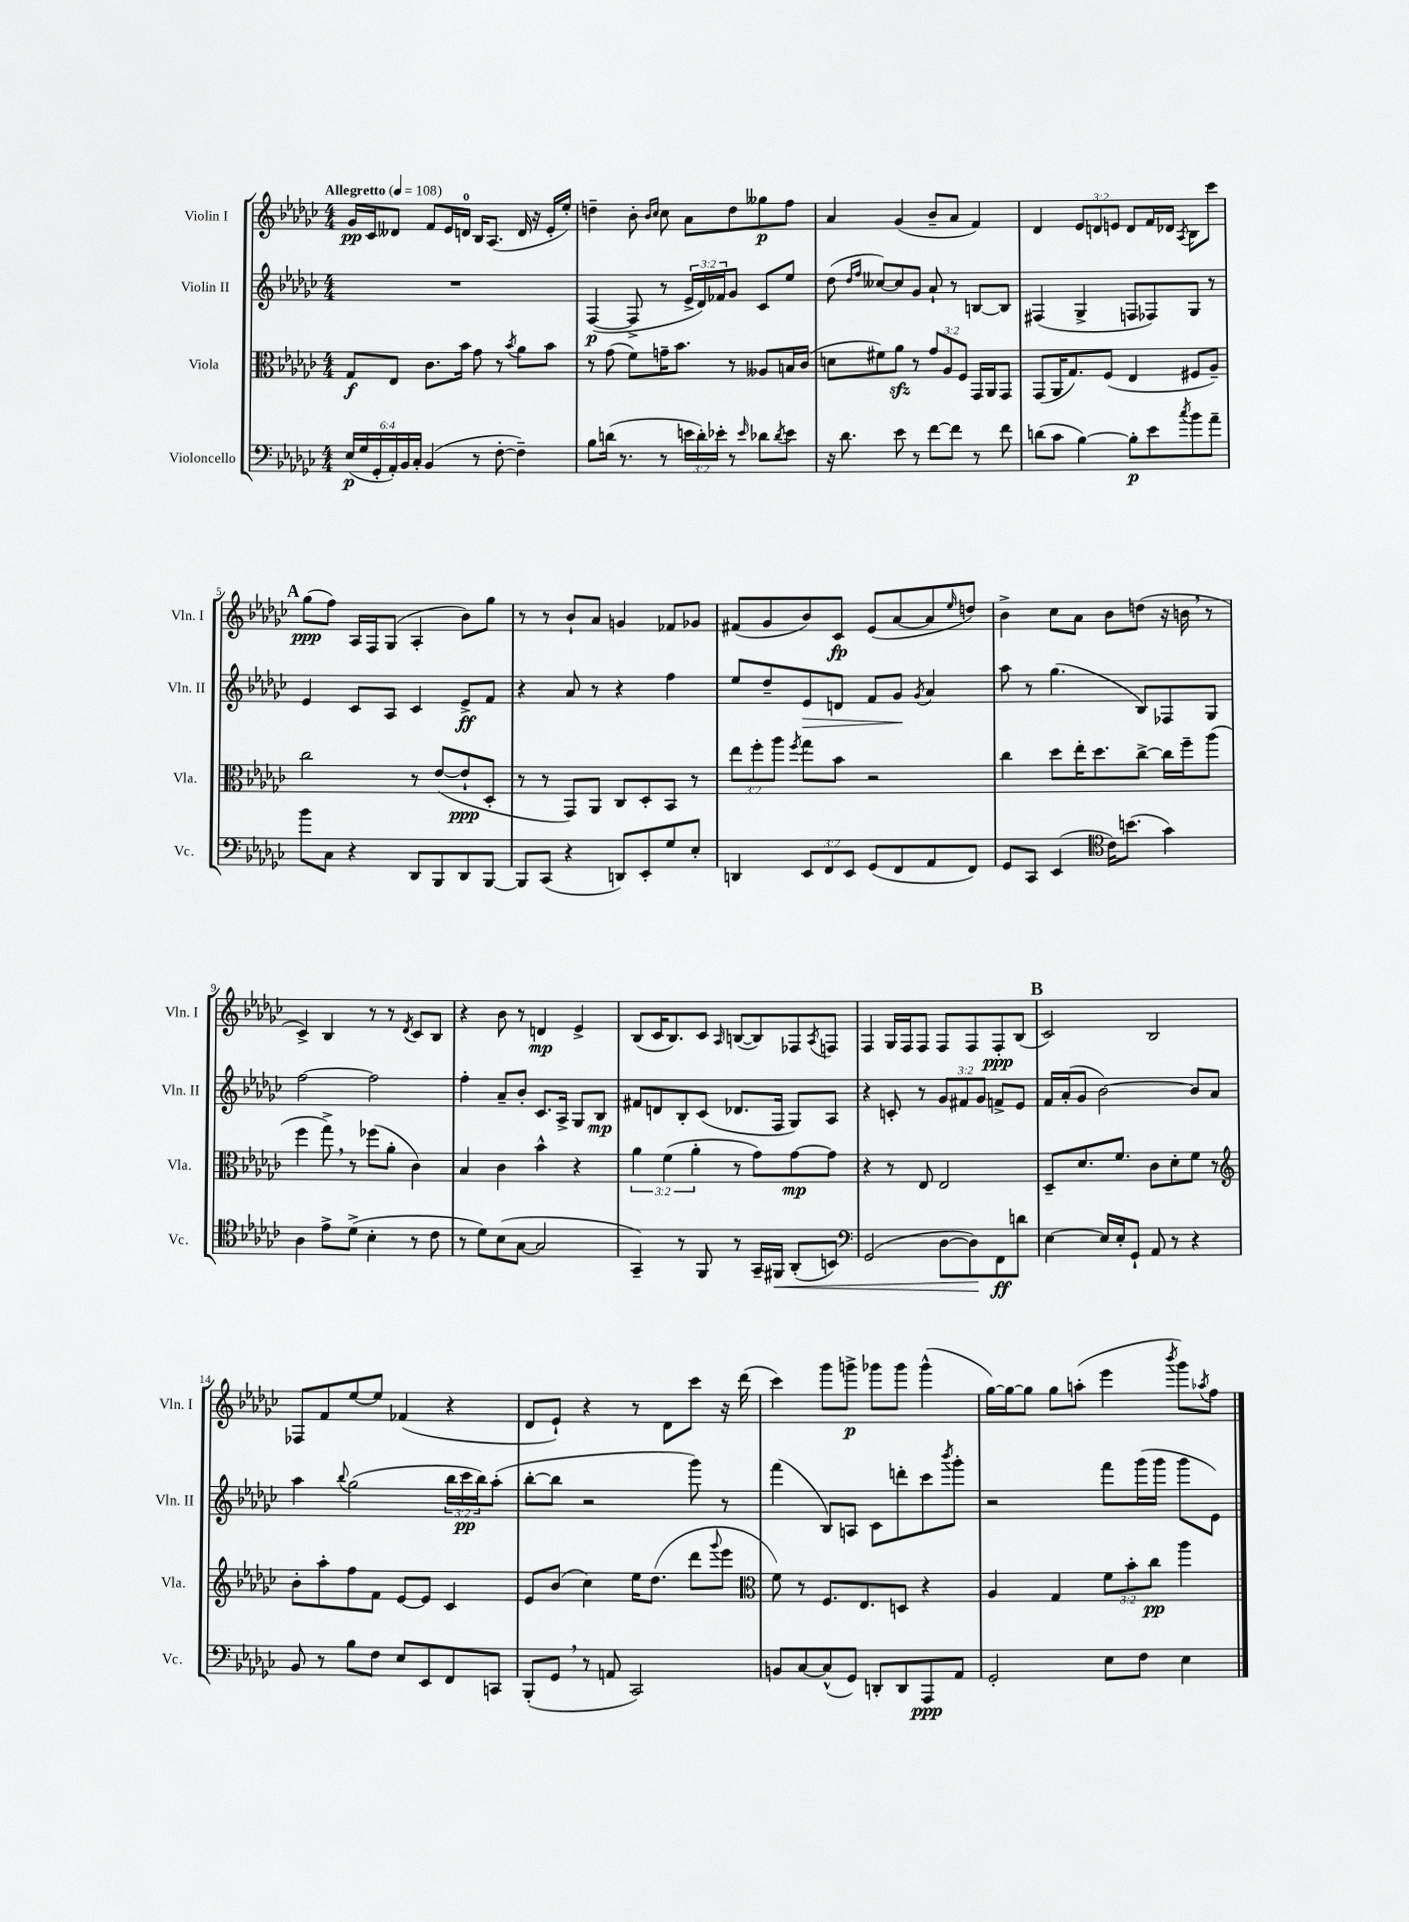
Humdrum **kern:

**kern	**kern	**kern	**kern
*staff4	*staff3	*staff2	*staff1
*clefF4	*clefC3	*clefG2	*clefG2
*k[b-e-a-d-g-c-]	*k[b-e-a-d-g-c-]	*k[b-e-a-d-g-c-]	*k[b-e-a-d-g-c-]
*M4/4	*M4/4	*M4/4	*M4/4
*MM108	*MM108	*MM108	*MM108
(24E-	8G-	1r	16g-
24G-	.	.	.
.	.	.	16c-
24GG-'	.	.	.
24AA-')	8E-	.	8d--
24BB-	.	.	.
24C-'	.	.	.
(4BB-	8.c-	.	8f
.	.	.	16e-
.	16b-	.	16d
8r	8g-	.	16B-
.	.	.	(8.A-
[8F'	8r	.	.
.	8qb-	.	.
4F~])	8a-	.	16d
.	.	.	16r
.	8b-	.	16e-'
.	.	.	16ee-')
=	=	=	=
8B-	8r	([4F	4dd~
(16d	(8g-	.	.
8.r	.	.	.
.	8f)	8F^]	8b-'
.	.	.	16qqb-
.	.	.	16qqcc-
8r	16g~	8r	8cc-
.	8.b-	.	.
24e	.	24e-^	8a-
24d')	.	24d-)	.
24e-'	.	24f-	.
8r	8r	8g-	8dd
16qqe-	.	.	.
8d-	8A--	8c-	8gg--
8qd-	.	.	.
8e-	16B	8ee-	8ff
.	(16c-	.	.
=	=	=	=
16r	8d	(8dd-	4a-
8.d-	.	.	.
.	.	16qqdd-	.
.	.	16qqff	.
.	8f#)	[8cc--)	.
8e-	8a-	8cc--]	(4g-
8r	8r	8g-	.
[8f	12g-	8a-`	8b-~
.	12A-	.	.
8f]	.	8r	8a-
.	12F	.	.
8r	16GG-	[8B	4f)
.	16AA-	.	.
8f	8GG-	8B]	.
=	=	=	=
(8d	(8GG-	(4F#	4d-
8c-	16AA-	.	.
.	8.G-)	.	.
[4B-)	.	4G-^	12e-
.	.	.	12d
.	(8F	.	.
.	.	.	12e
8B-']	4E-	8F	8d
8e-	.	8F-)	16f
.	.	.	16d-
8qcc-	.	.	8qA-
8b-	8F#	8G-	8B-
8a-~	8A-~)	8r	8ccc-
=	=	=	=
8b-	2cc-	4e-	(8gg-
8C-	.	.	8ff)
4r	.	8c-	16A-
.	.	.	16F
.	.	8A-	(8G-
8DD-	8r	4c-	4A-'
8BBB-	([8e-	.	.
8DD-	8e-`]	8e-^	8b-)
[8BBB-	8D-'	8f	8gg-
=	=	=	=
8BBB-]	8r	4r	8r
(8CC-	8r	.	8r
4r	8GG-)	8a-	8b-`
.	8AA-	8r	8a-
8DD)	8C-	4r	4g
8EE-'	8D-'	.	.
8G-	8BB-	4ff	8f-
8E-'	8r	.	8g-
=	=	=	=
4DD	12ee-	8ee-	(8f#
.	12ff'	.	.
.	.	8dd-~	8g-
.	12aa-	.	.
.	8qff	.	.
12EE-	8gg-	8e-	8b-)
12FF	.	.	.
.	8b-	8d	8c-
12EE-	.	.	.
(8GG-	2r	8f	(8e-
8FF	.	8g-	[8a-
.	.	8qg-	.
8AA-	.	4a-	8a-]
.	.	.	16qqee-
8FF)	.	.	8dd)
=	=	=	=
8GG-	4cc-	8aa-	4b-^
8CC-	.	8r	.
(4EE-	8dd-	(4.gg-	8cc-
.	16ee-'	.	8a-
.	8.dd-	.	.
*clefC4	*	*	*
16c-)	.	.	8b-
(8.b	.	.	.
.	[8cc-^	8B-)	(8dd
4g-)	16cc-]	8F-	16r
.	16ff~	.	16b
.	(8aa-	8G-	8r
=	=	=	=
4A-	4ff	[2ff	4c-^)
8e-^	8gg-^)	.	4B-
(8d-^	8r	.	.
4B-'	(8ff-	2ff]	8r
.	8a-'	.	8r
.	.	.	8qd-
8r	4c-)	.	8c-
8c-	.	.	8B-
=	=	=	=
8r	4B-	4ff'	4r
8d-)	.	.	.
(8B-	4c-	8a-~	8b-
[8G-	.	8b-'	8r
2G-]	4b-^^	8.c-	4d
.	.	16A-^	.
.	4r	8G-	4e-^
.	.	8B-	.
=	=	=	=
4GG-~)	6a-	8f#	(8B-
.	.	8d	16c-
.	(6f	.	.
.	.	.	8.B-)
8r	.	8B-'	.
.	6a-'	.	.
8FF	.	(8c-	8c-
.	.	.	16qqA-
8r	8r	8.d-	([8B
16GG-~	8g-)	.	8B])
16FF#	.	16F	.
(8AA-'	[8g-	8G-)	8F-
.	.	.	8qA-
8BB)	8g-]	8A-	8F
=	=	=	=
*clefF4	*	*	*
(2GG-	4r	4r	4F
.	8r	8c'	16G-
.	.	.	16F
.	8E-	8r	8F
[8D-	2E-	12g-	8F
.	.	12f#	.
8D-])	.	.	8F
.	.	12g-	.
8FF	.	8f^	8F'
8d	.	8e-	(8B-
=	=	=	=
[4E-	8D-~	16f	2c-)
.	.	(16a-'	.
.	8.d-	8g-	.
16E-]	.	[2b-)	.
16E-'	8.f	.	.
8GG-`	.	.	.
8AA-	8c-	.	2B-
8r	8d-'	.	.
4r	8f	8b-]	.
.	8r	8a-	.
=	=	=	=
*	*clefG2	*	*
8BB-	8b-'	4aa-	8F-
8r	8aa-'	.	8f
.	.	8qqbb-	.
8B-	8ff	(2gg-	[8ee-
8F	8f	.	8ee-]
8E-	[8e-	.	(4f-
8EE-	8e-]	.	.
8FF	4c-	24bb-	4r
.	.	24ccc-	.
.	.	24bb-)	.
8CC	.	(8aa-'	.
=	=	=	=
(8BBB-'	8e-	[8bb-'	8d-
8GG-	(8b-	8bb-]	8e-`)
8r	4cc-)	2r	4r
8AA	.	.	.
2CC-)	16ee-	.	8r
.	(8.dd-	.	.
.	.	.	8d-
.	8ddd-	8ggg-)	8ccc-
.	8qqggg-	.	.
.	8eee-	8r	16r
.	.	.	(16ddd-
=	=	=	=
*	*clefC3	*	*
8BB	8f)	(4fff	4ccc-)
[8C-	8r	.	.
(8C-^^]	8.F	8B-)	8ggg-
8GG-)	.	8A	8ggg^
.	8.E-	.	.
8DD'	.	8c-	8ggg-
8DD	8D	8ddd'	8ggg-
8AAA-	4r	8ccc-	(4ggg-^^
.	.	8qbbb-	.
8AA-	.	8ggg-'	.
=	=	=	=
2GG-'	4A-	2r	[16gg-)
.	.	.	16gg-_
.	.	.	8gg-]
.	4G-	.	8gg-
.	.	.	(8aa'
8E-	12f	8fff	4eee-
.	12b-'	.	.
8F	.	(16ggg-	.
.	12cc-	.	.
.	.	16ggg-	.
.	.	.	8qbbb-
4E-	4aa-	8ggg-	8ggg-)
.	.	.	8qaa-
.	.	8e-)	8ff
==	==	==	==
*-	*-	*-	*-
